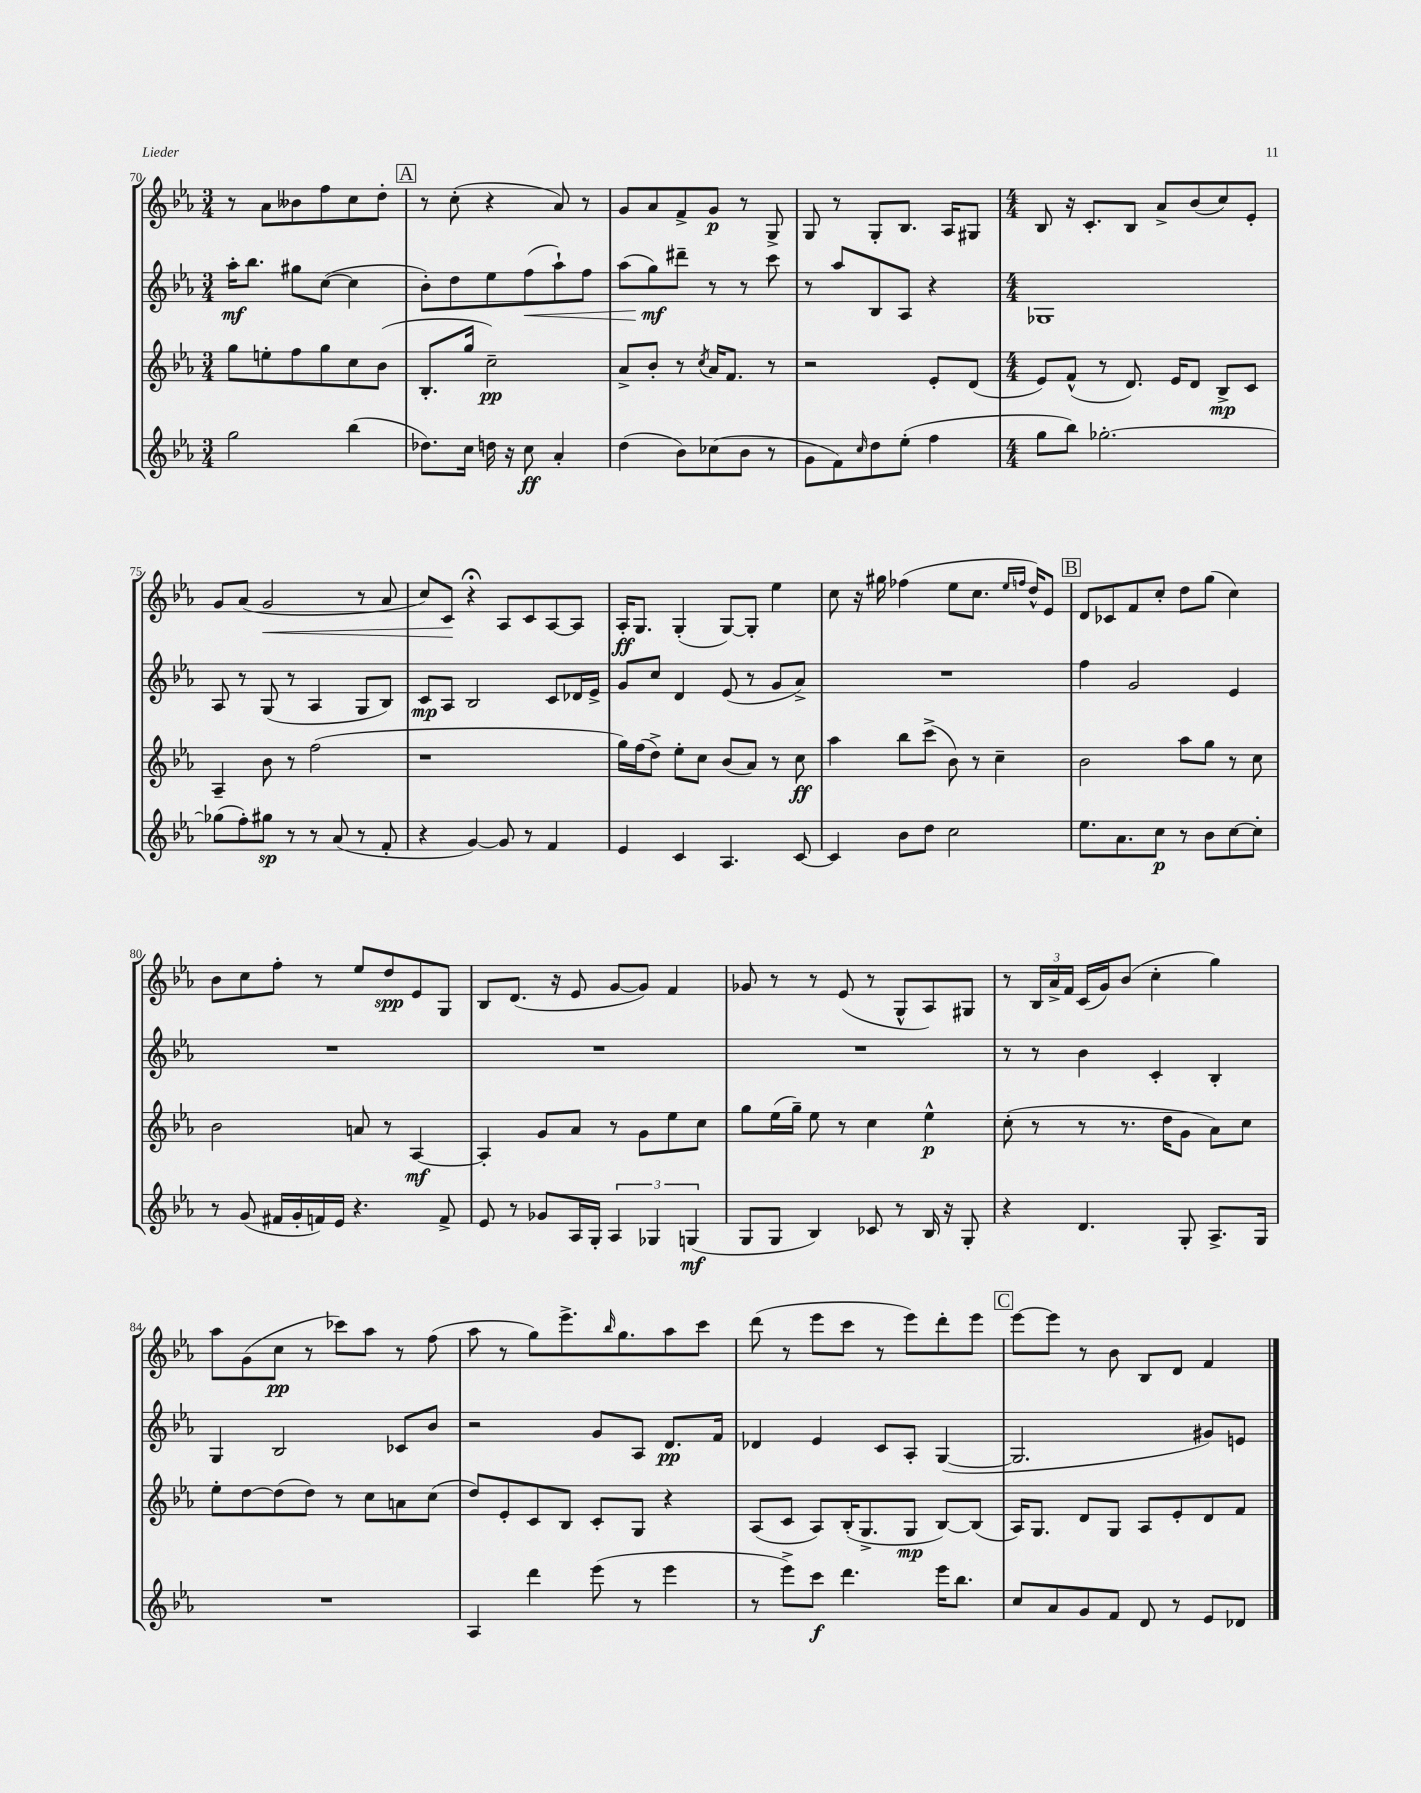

**kern	**kern	**kern	**kern
*staff4	*staff3	*staff2	*staff1
*clefG2	*clefG2	*clefG2	*clefG2
*k[b-e-a-]	*k[b-e-a-]	*k[b-e-a-]	*k[b-e-a-]
*M3/4	*M3/4	*M3/4	*M3/4
2gg	8gg	16aa-'	8r
.	.	8.bb-	.
.	8ee'	.	8a-
.	8ff	8gg#	8b--
.	8gg	([8cc	8ff
(4bb-	8cc	4cc]	8cc
.	(8b-	.	8dd'
=	=	=	=
8.dd-)	8.B-'	8b-')	8r
.	.	8dd	(8cc'
16cc	16gg	.	.
16dd	2cc~)	8ee-	4r
16r	.	.	.
8cc	.	(8ff	.
4a-'	.	8aa-`)	8a-)
.	.	8ff	8r
=	=	=	=
(4dd	8a-^	(8aa-	8g
.	8b-'	8gg)	8a-
8b-)	8r	8ddd#~	8f^
.	8qcc	.	.
(8cc-	16a-	8r	8g
.	8.f	.	.
8b-	.	8r	8r
8r	8r	8ccc	8G^
=	=	=	=
8g	2r	8r	8G
8f)	.	8aa-	8r
16qqcc	.	.	.
8dd	.	8B-	8G'
(8ee-'	.	8A-	8.B-
4ff	8e-'	4r	.
.	.	.	16A-
.	(8d	.	8G#
=	=	=	=
*M4/4	*M4/4	*M4/4	*M4/4
8gg	8e-)	1G-	8B-
8bb-)	(8f^^	.	16r
.	.	.	8.c'
[2.gg-'	8r	.	.
.	8.d)	.	8B-
.	.	.	8a-^
.	16e-	.	.
.	8d	.	(8b-
.	8B-^	.	8cc)
.	8c	.	8e-'
=	=	=	=
(8gg-]	4A-~	8A-	8g
8ff')	.	8r	(8a-
8gg#	8b-	(8G	2g
8r	8r	8r	.
8r	(2ff	4A-	.
(8a-	.	.	.
8r	.	8G	8r
8f'	.	8B-)	8a-
=	=	=	=
4r	1r	8c	8cc)
.	.	8A-	8c
[4g)	.	2B-	4r;
8g]	.	.	8A-
8r	.	.	8c
4f	.	8c	[8A-
.	.	16d-	8A-]
.	.	16e-^	.
=	=	=	=
4e-	16gg)	8g	16A-'
.	(16ff	.	8.G
.	8dd^)	8cc	.
4c	8ee-'	4d	(4G'
.	8cc	.	.
4.A-	(8b-	(8e-	[8G)
.	8a-)	8r	8G']
.	8r	8g	4ee-
[8c	8cc	8a-^)	.
=	=	=	=
4c]	4aa-	1r	8cc
.	.	.	16r
.	.	.	16gg#
8b-	8bb-	.	(4ff-
8dd	(8ccc^	.	.
2cc	8b-)	.	8ee-
.	8r	.	8.cc
.	4cc~	.	.
.	.	.	16qqee-
.	.	.	16qqff
.	.	.	16dd^^)
.	.	.	8e-
=	=	=	=
8.ee-	2b-	4ff	8d
.	.	.	8c-
8.a-	.	.	.
.	.	2g	8f
8cc	.	.	8cc'
8r	8aa-	.	8dd
8b-	8gg	.	(8gg
[8cc	8r	4e-	4cc)
8cc']	8cc	.	.
=	=	=	=
8r	2b-	1r	8b-
(8g	.	.	8cc
16f#	.	.	8ff'
16g'	.	.	.
16f)	.	.	8r
16e-	.	.	.
4.r	8a	.	8ee-
.	8r	.	8dd
.	[4A-	.	8e-
8f^	.	.	8G
=	=	=	=
8e-	4A-']	1r	8B-
8r	.	.	(8.d
8g-	8g	.	.
.	.	.	16r
16A-	8a-	.	8e-
16G'	.	.	.
6A-	8r	.	[8g
.	8g	.	8g])
6G-	.	.	.
.	8ee-	.	4f
(6G	.	.	.
.	8cc	.	.
=	=	=	=
8G	8gg	1r	8g-
8G	(16ee-	.	8r
.	16gg~)	.	.
4B-)	8ee-	.	8r
.	8r	.	(8e-
8c-	4cc	.	8r
8r	.	.	8G^^
16B-	4ee-^^	.	8A-)
16r	.	.	.
8G'	.	.	8G#
=	=	=	=
4r	(8cc'	8r	8r
.	8r	8r	24B-
.	.	.	24a-^
.	.	.	24f
4.d	8r	4b-	(16c
.	.	.	16g)
.	8.r	.	(8b-
.	.	4c'	4cc'
.	16dd	.	.
8G'	8g	.	.
8.A-^	8a-)	4B-'	4gg)
.	8cc	.	.
16G	.	.	.
=	=	=	=
1r	8ee-'	4G	8aa-
.	[8dd	.	(8g
.	(8dd]	2B-	8cc
.	8dd)	.	8r
.	8r	.	8ccc-)
.	8cc	.	8aa-
.	8a	8c-	8r
.	(8cc	8b-	(8ff
=	=	=	=
4A-	8dd)	2r	8aa-
.	8e-'	.	8r
4ddd	8c	.	8gg)
.	8B-	.	8.eee-^
(8eee-	8c'	8g	.
.	.	.	16qqbb-
.	.	.	8.gg
8r	8G	8A-	.
4eee-	4r	8.d	8aa-
.	.	.	8ccc
.	.	16f	.
=	=	=	=
8r	(8A-	4d-	(8ddd
8eee-^)	8c	.	8r
8ccc	8A-)	4e-	8eee-
4.ddd	(16B-'	.	8ccc
.	8.G^	.	.
.	.	8c	8r
.	8G	8A-'	8eee-)
16eee-	[8B-)	([4G	8ddd'
8.bb-	.	.	.
.	(8B-]	.	8eee-
=	=	=	=
8cc	16A-)	2.G]	[8eee-
.	8.G	.	.
8a-	.	.	8eee-]
8g	8d	.	8r
8f	8G	.	8b-
8d	8A-	.	8B-
8r	8e-'	.	8d
8e-	8d	8g#)	4f
8d-	8f	8e	.
==	==	==	==
*-	*-	*-	*-
